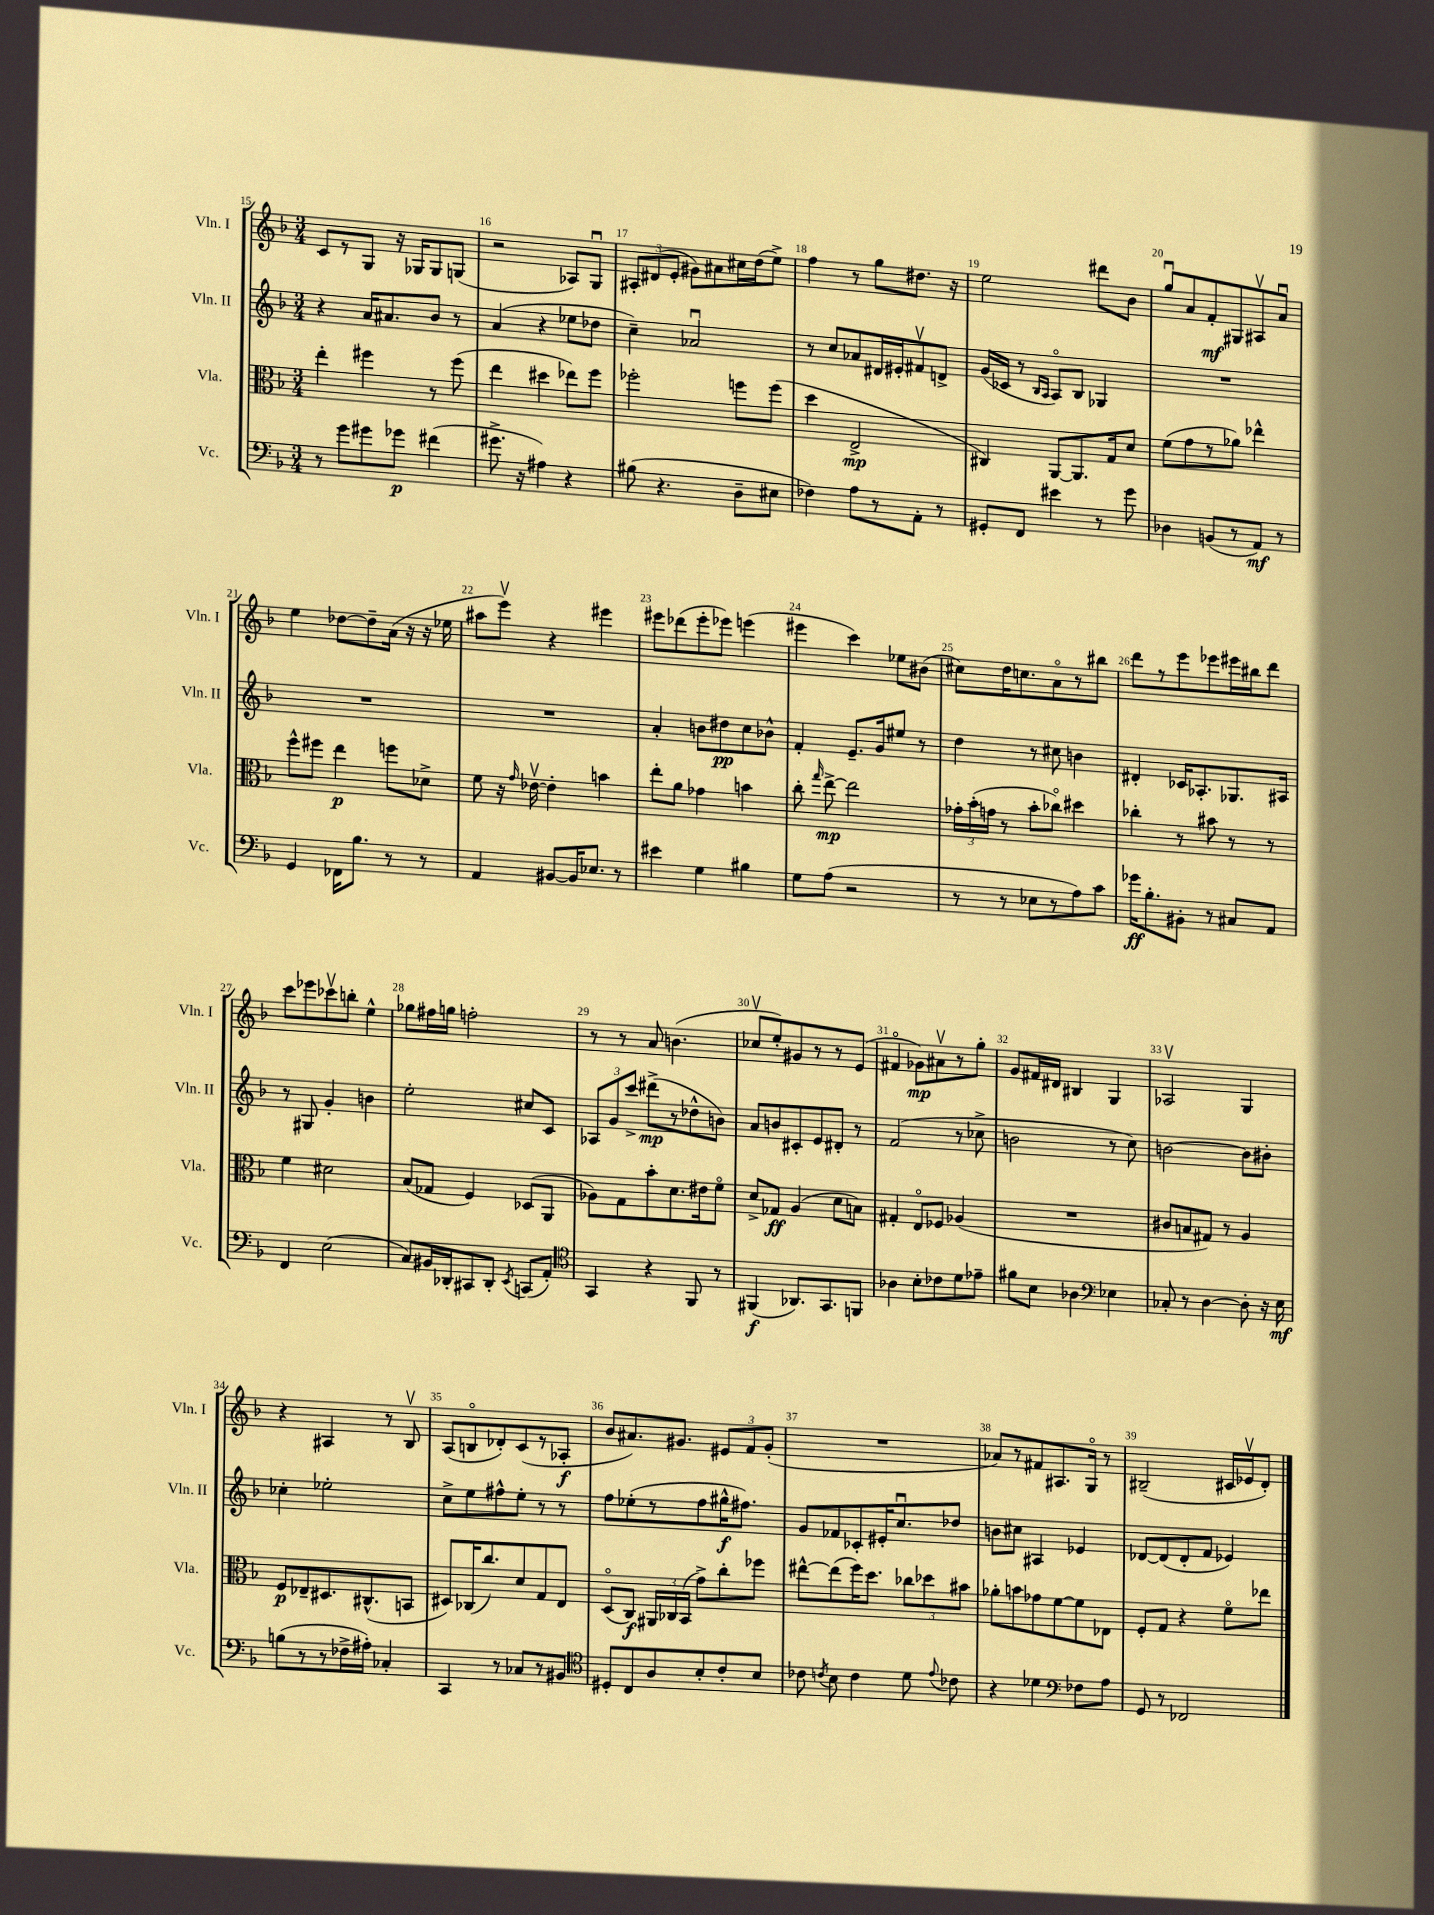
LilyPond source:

<<
\new StaffGroup <<
\new Staff = "s0" \with { instrumentName = "Vln. I" shortInstrumentName = "Vln. I" } {
    \clef treble \key f \major \numericTimeSignature \time 3/4
    \autoBeamOff c'8[ r8 g8] r16 ges16[ ges8 g8]( |
    r2 aes8[) g8]\downbow |
    \tuplet 3/2 { ais8[-. dis'8( e'8]-. } gis'8[) ais'8 cis''16 d''16( e''8]->) |
    f''4 r8 g''8[ dis''8.] r16 |
    e''2 dis'''8[ bes'8] |
    g''8[\downbow a'8 f'8-.\mf gis8 ais8\upbow a'8]\downbow |
    e''4 des''8[~ des''8-- a'16]( r16 r16 ees''16 |
    ais''8[ e'''8]\upbow) r4 eis'''4 |
    eis'''8[ des'''8( eis'''8-. ees'''8]) e'''4( |
    eis'''4 c'''4) ees''8[ bis'8]( |
    cis''8[) d''16 c''8. a'8\flageolet r8 bis''8] |
    d'''8[ r8 e'''8 ees'''8 eis'''16 bis''16 d'''8] |
    c'''8[ ees'''8 ces'''8\upbow b''8]-. e''4-^ |
    ges''8[ fis''16 g''16] f''2-. |
    r8 r8 a'8 b'4.( |
    ces''8[\upbow e''8-.) gis'8 r8 r8 e'8]( |
    fis'4\flageolet ges'8[\mp) ais'8\upbow r8 g''8]-. |
    g'8[ fis'16 dis'16] bis4 g4 |
    aes2\upbow g4 |
    r4 ais4 r8 bes8\upbow |
    a8[( b8\flageolet des'8-.) c'8( r8 aes8]-.\f |
    bes'8[ ais'8.) gis'8.] \tuplet 3/2 { eis'8[ f'8 gis'8]-.( } |
    R2. |
    aes'8[) r8 fis'8 ais8. g16]\flageolet r8 |
    bis2--( cis'16[ ees'16\upbow d'8]-.) \bar "|." |
}
\new Staff = "s1" \with { instrumentName = "Vln. II" shortInstrumentName = "Vln. II" } {
    \clef treble \key f \major \numericTimeSignature \time 3/4
    \autoBeamOff r4 a'16[ ais'8. bes'8] r8 |
    a'4( r4 ees''8[ des''8] |
    c''4--) aes'2\downbow |
    r8 c''8[ aes'8 dis'16 eis'16-. fis'8\upbow d'8]-> |
    g'16[( ces'16] r8 \grace { bes16[ a16] } a8[\flageolet) bes8] ges4 |
    R2. |
    R2. |
    R2. |
    a'4-. b'8[ dis''8\pp c''8 bes'8]-^ |
    f'4-. e'8.[-- g'16 eis''8] r8 |
    d''4 r8 cis''8 b'4 |
    dis'4-. ces'16[ aes8.-. ges8. ais16] |
    r8 gis8 g'4-. b'4 |
    e''2-. cis''8[ c'8] |
    \tuplet 3/2 { aes8[ g'8 c'''8]-> } dis'''8[->\mp( r8 des''8-^ b'8]) |
    a'8[ b'8 cis'8-. e'8 dis'8]-. r8 |
    f'2( r8 ces''8-> |
    b'2 r8 c''8) |
    b'2~ b'8[ bis'8]-. |
    ces''4-. ees''2-. |
    c''8[-> e''8 fis''8-^ e''8]-. r8 r8 |
    f''8[ ees''8-.( r8 f''8 gis''16-^\f fis''8.]) |
    g'8[ fes'8 ces'8-. eis'16-. c''8.\downbow des''8] |
    b'8[ cis''8] ais4 ees'4 |
    des'8[~ des'8( des'8-. f'8] ees'4) \bar "|." |
}
\new Staff = "s2" \with { instrumentName = "Vla." shortInstrumentName = "Vla." } {
    \clef alto \key f \major \numericTimeSignature \time 3/4
    \autoBeamOff e''4-. fis''4 r8 fis''8( |
    e''4 dis''4 ees''8[) f''8] |
    fes''2-. f''8[ f''8]( |
    d''4 e2->\mp |
    cis4) a,8[~ a,8. g16 d'8] |
    f'8[( g'8 r8 aes'8]) ees''4-^ |
    f''8[-^ fis''8] e''4\p f''8[ des'8]-> |
    f'8 r16 \grace { g'16 } ees'16~\upbow ees'4-. b'4 |
    e''8[-. a'8] ges'4 b'4 |
    c''8-. \grace { g''16 } e''8~->\mp e''2 |
    \tuplet 3/2 { ges'16[-. bes'16-.( g'16] } r8 bes'8[-. ces''8]\flageolet) dis''4 |
    ces''4-. r8 bis'8 r8 r8 |
    f'4 dis'2 |
    bes8[( ges8] f4) des8[( a,8] |
    aes8[) g8 bes'8-. d'8. eis'16 f'8]\flageolet |
    d'8[-> ges8]\ff a4( d'8[ b8]) |
    gis4-. e8[\flageolet fes8] aes4( |
    R2. |
    cis'8[ b8 gis8]) r8 a4 |
    f8[\p ees8-- dis8. cis8.-^( b,8] |
    dis8[) ces16( c''8.) d'8 g8 e8] |
    d8[\flageolet( c8]\f) \tuplet 3/2 { ais,16[ ces16 bes,16]( } g'8[->) c''8-. fes''8] |
    eis''8[~-^ eis''8( f''16) d''8.] \tuplet 3/2 { ces''8[ des''8 bis'8] } |
    aes'8[-. b'8 ges'8 f'8~ f'8 ees8] |
    f8[-. g8] r4 f'8[\flageolet ees''8] \bar "|." |
}
\new Staff = "s3" \with { instrumentName = "Vc." shortInstrumentName = "Vc." } {
    \clef bass \key f \major \numericTimeSignature \time 3/4
    \autoBeamOff r8 g'8[ gis'8 ges'8]\p fis'4( |
    gis'8.-> r16 ais4) r4 |
    bis8( r4. d8[-- eis8] |
    fes4) a8[ r8 a,8]-. r8 |
    gis,8[-. f,8] eis'4 r8 g'8 |
    des4 b,8[( r8 a,8]\mf) r8 |
    g,4 fes,16[ bes8.] r8 r8 |
    a,4 bis,8[~ bis,16 ees8.] r8 |
    eis'4 g4 bis4 |
    g8[ a8]( r2 |
    r8 r8 ees8[ r8 a8) c'8] |
    ges'16[\ff bes8.-. bis,8]-. r8 cis8[ a,8] |
    f,4 e2( |
    c8[) bis,16 des,16-. cis,8 des,8]-. \acciaccatura { e,8 } c,8[( a,8]-.) |
    \clef tenor g,4 r4 f,8 r8 |
    fis,4\f( aes,8.[) g,8. f,8] |
    aes4 bes8[-. ces'8 d'8 ees'8]-- |
    fis'8[ bes8] aes4 \clef bass ees4 |
    ces8-. r8 d4~ d8-. r16 e16\mf |
    b8[( r8 r8 fes16-> ais16]-.) ces4-. |
    c,4 r8 ces8[ r8 bis,8] |
    \clef tenor dis8[-. c8 a8 bes8-. c'8-. bes8] |
    ces'8 \acciaccatura { c'8 } bes8 c'4 d'8 \appoggiatura { e'8 } ces'8 |
    r4 des'4 \clef bass fes8[ a8] |
    g,8 r8 fes,2 \bar "|." |
}
>>
>>
\layout { \context { \Score currentBarNumber = #15 \override BarNumber.break-visibility = ##(#f #t #t) barNumberVisibility = #all-bar-numbers-visible } }
